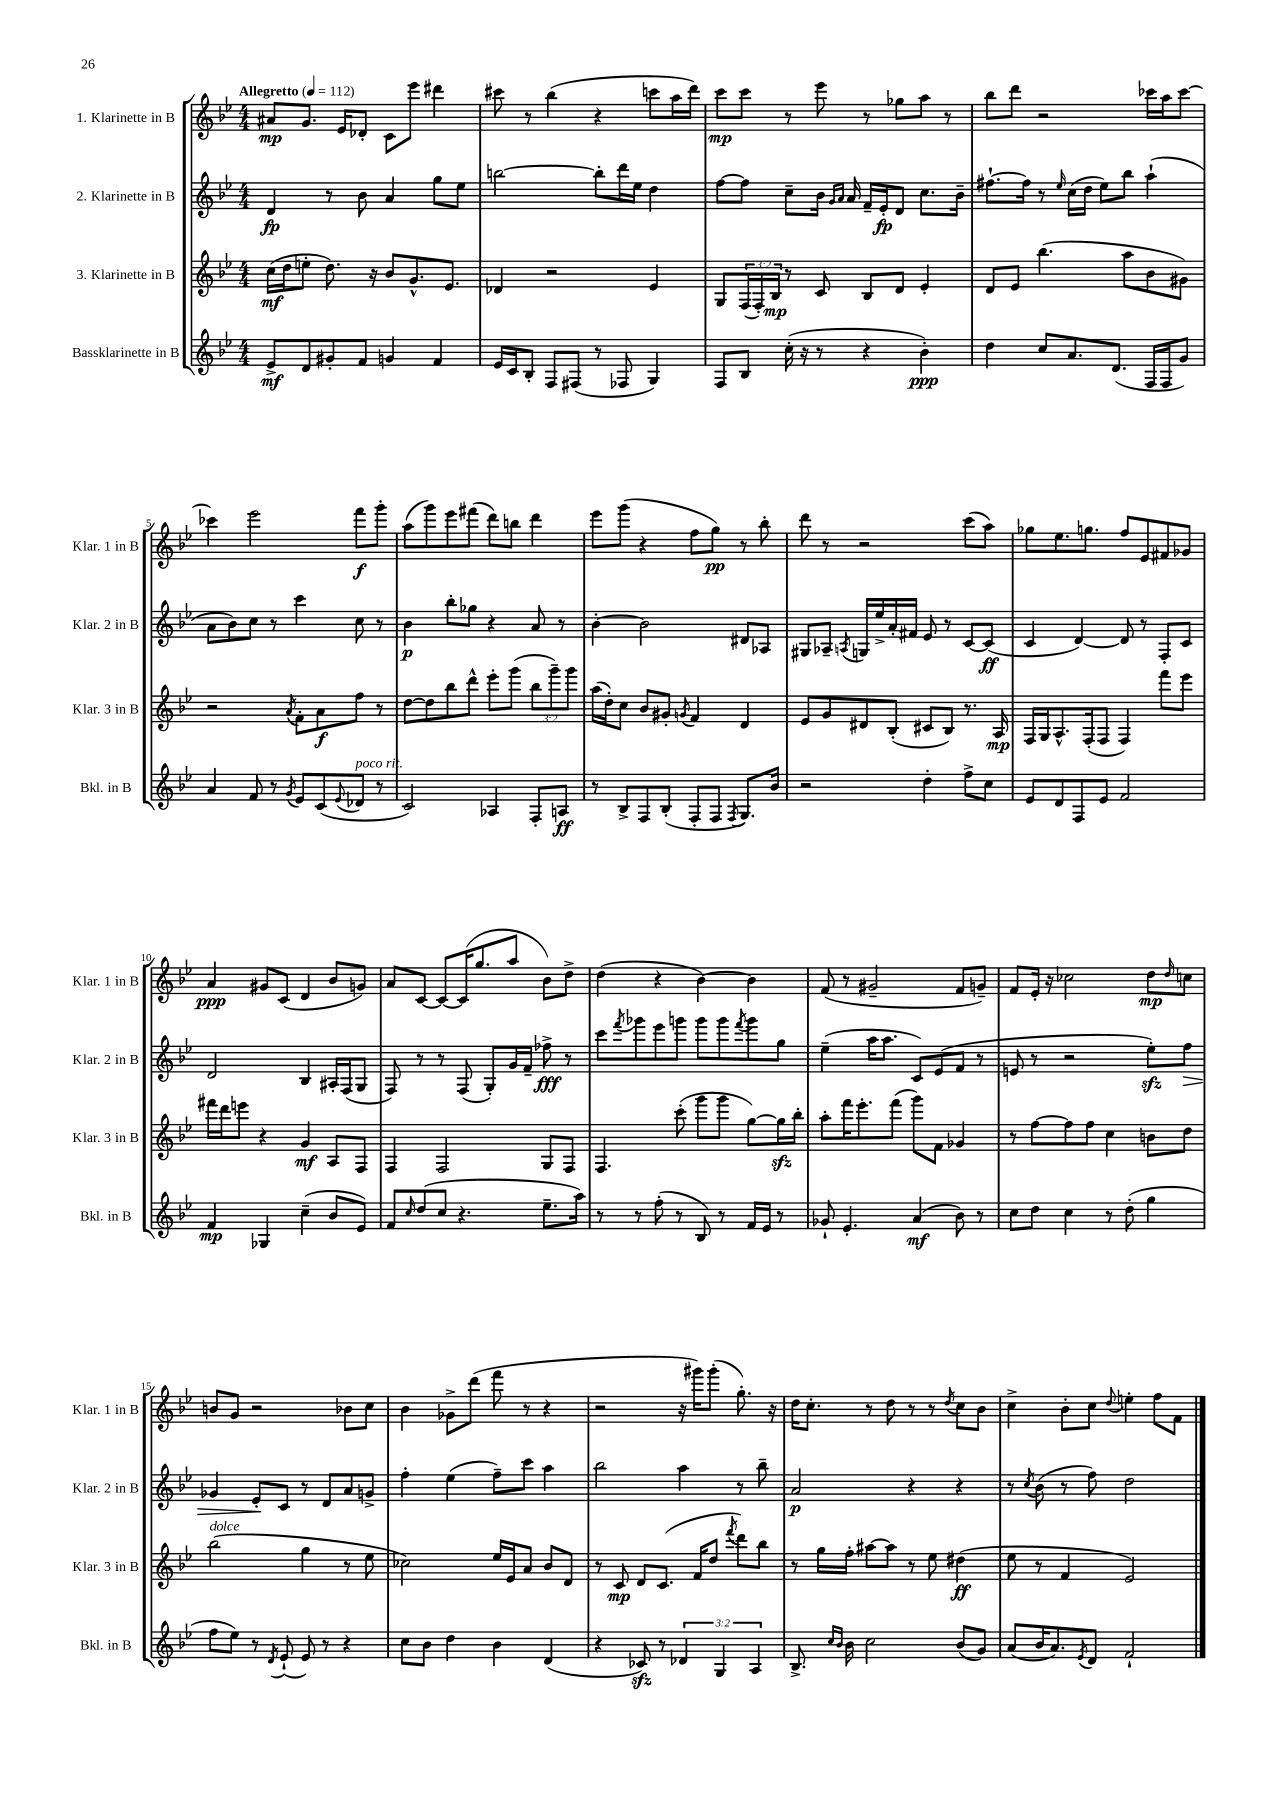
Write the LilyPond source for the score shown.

<<
\new StaffGroup <<
\new Staff = "s0" \with { instrumentName = "1. Klarinette in B" shortInstrumentName = "Klar. 1 in B" } {
    \clef treble \key bes \major \numericTimeSignature \time 4/4 \tempo "Allegretto" 4 = 112
    ais'8\mp g'8. ees'16 des'8-. c'8 ees'''8 dis'''4 |
    cis'''8 r8 bes''4( r4 c'''8 a''16 d'''16) |
    c'''8\mp c'''8 r8 ees'''8 r8 ges''8 a''8 r8 |
    bes''8 d'''8 r2 ces'''16 a''16 ces'''8~ |
    ces'''4 ees'''2 f'''8\f g'''8-. |
    a''8( g'''8) ees'''8 fis'''8( d'''8) b''8 d'''4 |
    ees'''8 g'''8( r4 f''8 g''8\pp) r8 bes''8-. |
    d'''8 r8 r2 c'''8( a''8) |
    ges''8 ees''8. g''8. f''8 ees'8 fis'8 ges'8 |
    a'4\ppp gis'8 c'8( d'4 bes'8 g'8) |
    a'8 c'8~ c'8~ c'16( g''8. a''8 bes'8) d''8-> |
    d''4( r4 bes'4~) bes'4 |
    f'8( r8 gis'2-- f'8 g'8--) |
    f'8 ees'16-. r16 ces''2 d''8\mp \grace { d''16 } c''8 |
    b'8 g'8 r2 bes'8 c''8 |
    bes'4 ges'8-> d'''8( f'''8 r8 r4 |
    r2 r16 gis'''16) gis'''8-.( g''8.-.) r16 |
    d''16 c''8.-. r8 d''8 r8 r8 \acciaccatura { d''8 } c''8 bes'8 |
    c''4-> bes'8-. c''8 \appoggiatura { d''8 } e''4-. f''8 f'8 \bar "|." |
}
\new Staff = "s1" \with { instrumentName = "2. Klarinette in B" shortInstrumentName = "Klar. 2 in B" } {
    \clef treble \key bes \major \numericTimeSignature \time 4/4
    d'4\fp r8 bes'8 a'4 g''8 ees''8 |
    b''2~ b''8-. d'''16 ees''16 d''4 |
    f''8~ f''8 c''8-- bes'16 \grace { g'16 a'16 } a'16 f'16-- ees'16-.\fp d'8 c''8. bes'16-- |
    fis''8.~-! fis''16 r8 \grace { ees''16 } c''16( d''16 ees''8) bes''8 a''4-!( |
    a'8 bes'8) c''8 r8 c'''4 c''8 r8 |
    bes'4\p bes''8-. ges''8 r4 a'8 r8 |
    bes'4~-. bes'2 dis'8 aes8 |
    gis8 aes8-- \acciaccatura { a8 } g16 ees''16-> a'16-. fis'16 ees'8 r8 c'8~ c'8\ff( |
    c'4 d'4~) d'8 r8 f8-. c'8 |
    d'2 bes4 ais16-. f16( g8 |
    f8) r8 r8 f8( g8-.) g'16 f'16-- fes''8->\fff r8 |
    c'''8 \acciaccatura { f'''8 } ges'''8 ees'''8 g'''8 g'''8 g'''8 \acciaccatura { f'''8 } g'''8 g''8 |
    ees''4--( a''16 a''8. c'8) ees'8( f'8 r8 |
    e'8 r8 r2 ees''8-.\sfz) f''8\> |
    ges'4 ees'8-.\! c'8 r8 d'8 a'8 g'8-> |
    f''4-. ees''4( f''8--) c'''8 a''4 |
    bes''2 a''4 r8 bes''8-- |
    a'2\p r4 r4 |
    r8 \acciaccatura { c''8 } bes'8( r8 f''8) d''2 \bar "|." |
}
\new Staff = "s2" \with { instrumentName = "3. Klarinette in B" shortInstrumentName = "Klar. 3 in B" } {
    \clef treble \key bes \major \numericTimeSignature \time 4/4 \override Staff.TupletNumber.text = #tuplet-number::calc-fraction-text
    c''16\mf( d''16 e''8-. d''8.) r16 bes'8 g'8.-^ ees'8. |
    des'4 r2 ees'4 |
    g8 \tuplet 3/2 { f16( f16-.) bes16\mp } r8 c'8 bes8 d'8 ees'4-. |
    d'8 ees'8 bes''4.( a''8 bes'8 gis'8) |
    r2 \acciaccatura { a'8 } f'8-. a'8\f f''8 r8 |
    d''8~ d''8 bes''8 d'''8-^ ees'''8-. g'''8( \tuplet 3/2 { bes''8 g'''8--) g'''8 } |
    a''16( d''16-.) c''8 bes'8 gis'8-. \acciaccatura { g'8 } f'4 d'4 |
    ees'8 g'8 dis'8 bes8-.( cis'8 bes8) r8. a16\mp |
    f16 g16 a8.-^ f16-.( f8 f4) f'''8 ees'''8 |
    fis'''16 d'''16 e'''8 r4 g'4\mf a8 f8 |
    f4 f2 g8 f8 |
    f4. c'''8-.( g'''8 g'''8 g''8~) g''16\sfz bes''16-. |
    a''8-. f'''16 ees'''8.-. f'''8( g'''8) f'8 ges'4 |
    r8 f''8~ f''8 f''8 c''4 b'8 d''8 |
    bes''2^\markup { \italic "dolce" }( g''4 r8 ees''8 |
    ces''2) ees''16 ees'16 a'8 bes'8 d'8 |
    r8 c'8\mp d'8 c'8.( f'16 d''8 \acciaccatura { f'''8 } d'''8) bes''8 |
    r8 g''16 f''16-. ais''8~ ais''8 r8 ees''8 dis''4\ff( |
    ees''8 r8 f'4 ees'2) \bar "|." |
}
\new Staff = "s3" \with { instrumentName = "Bassklarinette in B" shortInstrumentName = "Bkl. in B" } {
    \clef treble \key bes \major \numericTimeSignature \time 4/4 \override Staff.TupletNumber.text = #tuplet-number::calc-fraction-text
    ees'8->\mf d'8 gis'8-. f'8 g'4 f'4 |
    ees'16 c'16 bes8-. f8 fis8( r8 fes8 g4) |
    f8 bes8 c''16-.( r16 r8 r4 bes'4-.\ppp) |
    d''4 c''8 a'8. d'8.( f16 f16 g'8) |
    a'4 f'8 r8 \acciaccatura { g'8 } ees'8 c'8( \appoggiatura { ees'8 } des'8^\markup { \italic "poco rit." } r8 |
    c'2) aes4 f8-. a8\ff |
    r8 bes8-> f8 bes8-.( f8-. f8 \acciaccatura { f8 } g8.) bes'16 |
    r2 d''4-. f''8-> c''8 |
    ees'8 d'8 f8 ees'8 f'2 |
    f'4\mp ges4 c''4--( bes'8 ees'8) |
    f'8 \grace { c''16 } d''8( c''8 r4. ees''8.-- a''16) |
    r8 r8 f''8-.( r8 bes8) r8 f'16 ees'16 r8 |
    ges'8-! ees'4.-. a'4\mf( bes'8) r8 |
    c''8 d''8 c''4 r8 d''8-.( g''4 |
    f''8 ees''8) r8 \acciaccatura { d'8 } ees'8-!( ees'8) r8 r4 |
    c''8 bes'8 d''4 bes'4 d'4( |
    r4 ces'8\sfz) r8 \tuplet 3/2 { des'4 g4 a4 } |
    bes8.-> \grace { c''16 bes'16 } bes'16 c''2 bes'8( g'8) |
    a'8( bes'16 a'8.) \acciaccatura { ees'8 } d'8 f'2-! \bar "|." |
}
>>
>>
